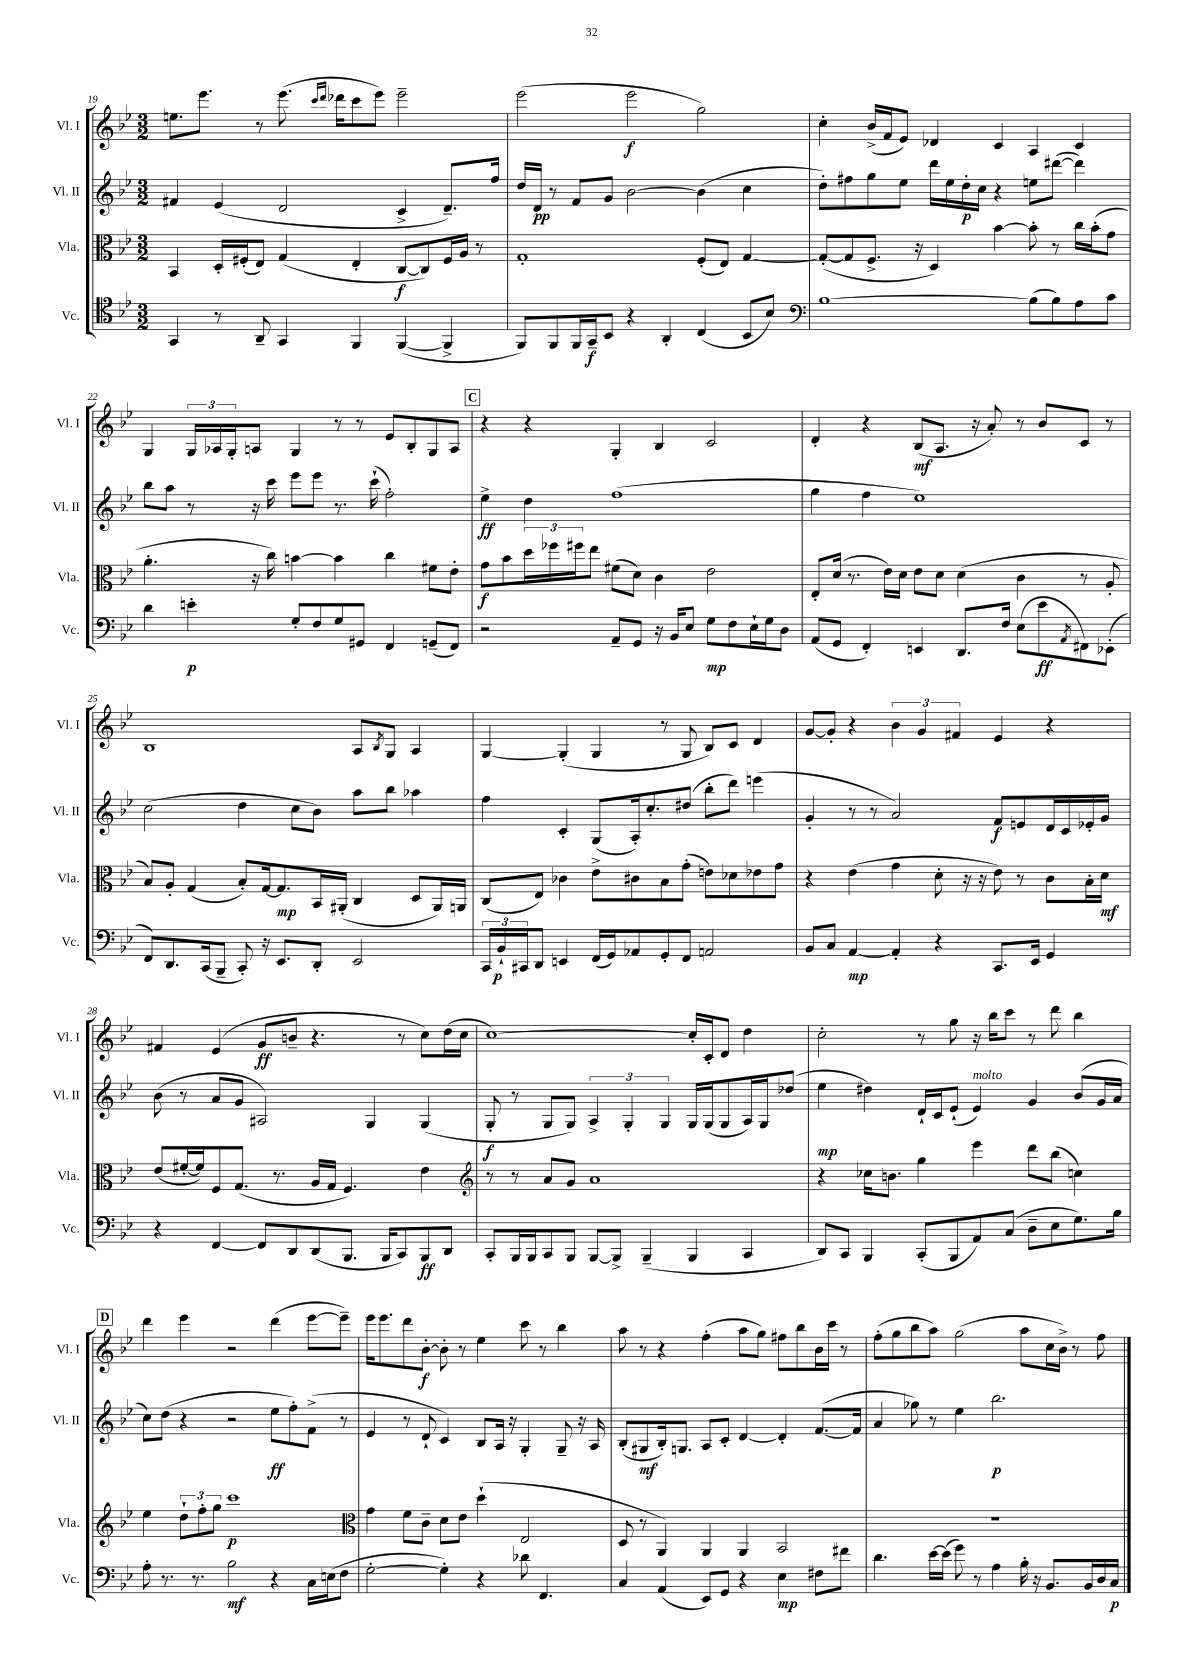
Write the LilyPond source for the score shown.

<<
\new StaffGroup <<
\new Staff = "s0" \with { instrumentName = "Vl. I" shortInstrumentName = "Vl. I" } {
    \clef treble \key bes \major \numericTimeSignature \time 3/2
    e''8. ees'''8. r8 ees'''8.( \grace { c'''16 d'''16 } des'''16 c'''8 ees'''8) ees'''2-- |
    ees'''2( ees'''2\f g''2) |
    c''4-. bes'16->( f'16 ees'8) des'4 c'4 a4 c'4 |
    g4 \tuplet 3/2 { g16 aes16 g16-. } a8 g4 r8 r8 ees'8 bes8-. g8 a8 |
    \mark \markup { \box "C" } r4 r4 g4-. bes4 c'2 |
    d'4-. r4 bes8\mf( a8. r16 a'8-.) r8 bes'8 c'8 r8 |
    bes1 a8 \acciaccatura { bes8 } g8 a4 |
    g4~ g4-.( g4 r8 g8 bes8) c'8 d'4 |
    g'8~ g'8-. r4 \tuplet 3/2 { bes'4 g'4 fis'4 } ees'4 r4 |
    fis'4 ees'4( g'8\ff b'8-- r4. r8 c''8) d''16( c''16 |
    c''1~) c''16-. c'16-. d'8 d''4 |
    c''2-. r8 g''8 r16 bes''16 c'''8 r8 d'''8 bes''4 |
    \mark \markup { \box "D" } d'''4 ees'''4 r2 d'''4( ees'''8~ ees'''8--) |
    ees'''16 ees'''8. d'''8 bes'8~-.\f bes'8-. r8 ees''4 c'''8 r8 bes''4 |
    a''8 r8 r4 f''4-.( a''8 g''8) fis''8 bes''8 bes'16 c'''16 r8 |
    f''8-.( g''8 bes''8 a''8) g''2( a''8 c''16 bes'16->) r8 f''8 \bar "|." |
}
\new Staff = "s1" \with { instrumentName = "Vl. II" shortInstrumentName = "Vl. II" } {
    \clef treble \key bes \major \numericTimeSignature \time 3/2
    fis'4 ees'4( d'2 c'4-> d'8.--) f''16 |
    d''16 d'16\pp r8 f'8 g'8 bes'2~ bes'4( c''4 |
    d''8-.) fis''8 g''8 ees''8 d'''16 ees''16 d''16-.\p c''16 r4 e''8 dis'''8~( dis'''4) |
    bes''8 a''8 r8 r16 c'''16 ees'''8 ees'''8 r8. c'''16-!( f''2-.) |
    \mark \markup { \box "C" } ees''4->\ff d''4 f''1( |
    g''4 f''4 ees''1) |
    c''2( d''4 c''8 bes'8) a''8 bes''8 aes''4 |
    f''4 c'4-. g8( a16-.) c''8.-. dis''8( bes''8-. d'''8) e'''4( |
    g'4-. r8 r8 a'2) f'8\f e'8 d'16 c'16 ees'16-. g'16 |
    bes'8( r8 a'8 g'8 ais2) g4 g4( |
    g8-.\f r8 g8 g8) \tuplet 3/2 { a4-> g4-. g4 } g16 g16( g8 a16) g16 des''8( |
    ees''4\mp dis''4) d'16-! c'16 ees'8-!( ees'4^\markup { \italic "molto" }) g'4 bes'8( g'16 a'16 |
    \mark \markup { \box "D" } c''8) d''8( r4 r2 ees''8\ff f''8-.) f'8->( r8 |
    ees'4 r8 d'8-! c'4) bes8 a16 r16 g4-. g8-- r16 a16 |
    bes8-.( gis8\mf bes16-.) g8. a8 c'8-. d'4~ d'4-. f'8.~( f'16 |
    a'4 ges''8) r8 ees''4 bes''2.\p \bar "|." |
}
\new Staff = "s2" \with { instrumentName = "Vla." shortInstrumentName = "Vla." } {
    \clef alto \key bes \major \numericTimeSignature \time 3/2
    bes,4 d16-. fis16-.( ees8) g4( ees4-. c8~\f c8) fis16 a16 r8 |
    g1-. f8-.( ees8) g4~ |
    g8~-.( g8 f8.-> r16 d4) bes'4~ bes'8-. r8 c''16 bes'16-.( g'8 |
    a'4.-. r16 c''16) b'4~ b'4 c''4 fis'8 ees'8-. |
    \mark \markup { \box "C" } g'8\f bes'8 \tuplet 3/2 { d''16 fes''16 fis''16 } ees''8 fis'8( d'8) c'4 ees'2 |
    ees8-. d'16( r8. ees'16) d'16 ees'8 d'8 d'4( c'4 r8 a8-. |
    bes8) a8-. g4( bes8-.) g16~ g8.\mp bes,16 ais,16-.( c4 d8 ais,16) a,16 |
    c8( ees8) ces'4 ees'8-> cis'8 bes8 g'8-.( e'8) des'8 ees'8 g'8 |
    r4 ees'4( g'4 d'8-. r16 r16 ees'8) r8 c'8 bes16-. d'16\mf |
    ees'8( fis'16~-. fis'16) f8 g8.( r8. a16 g16 f4.) ees'4 |
    \clef treble r8 r8 a'8 g'8 a'1 |
    r4 ces''16 b'8. g''4 ees'''4 d'''8 bes''8( c''4) |
    \mark \markup { \box "D" } ees''4 \tuplet 3/2 { d''8-! f''8-. g''8 } c'''1\p |
    \clef alto g'4 f'8 c'8-- d'8 ees'8 d''4-!( ees2 |
    d8 r8 a,4) a,4 a,4 bes,2 |
    R1. \bar "|." |
}
\new Staff = "s3" \with { instrumentName = "Vc." shortInstrumentName = "Vc." } {
    \clef tenor \key bes \major \numericTimeSignature \time 3/2
    g,4 r8 a,8-- g,4 f,4 f,4~( f,4-> |
    f,8) f,8 f,16 g,16--\f bes,8 r4 a,4-. c4( bes,8 bes8) |
    \clef bass bes1~ bes8( bes8) a8 c'8 |
    d'4 e'4-.\p g8-. f8 g8 gis,8 f,4 g,8--( f,8) |
    \mark \markup { \box "C" } r2 a,8-- g,8 r16 bes,16 ees8 g8\mp f8 ees16-! g16 d8 |
    a,8( g,8 f,4-.) e,4 d,8. f16 ees8( ees'8\ff \acciaccatura { a,8 } fis,8) ees,8-.( |
    f,8) d,8. c,16( bes,,8-- c,8-.) r16 ees,8. d,8-. ees,2 |
    \tuplet 3/2 { c,16 bes,16-!\p cis,16 } d,8 e,4 f,16( g,16) aes,8 g,8-. f,8 a,2 |
    bes,8 c8 a,4~\mp a,4-. r4 c,8. ees,16 g,4 |
    r4 f,4~ f,8 d,8 d,8( bes,,8. bes,,16 c,8) bes,,8\ff d,8 |
    c,8-. bes,,16 bes,,16 c,8 bes,,8 bes,,8~ bes,,8-> bes,,4--( bes,,4 c,4 |
    d,8) c,8 bes,,4 c,8-.( bes,,8 a,8) c8( d8-- ees8 g8.) bes16 |
    \mark \markup { \box "D" } a8-. r8. r8. bes2\mf r4 c16 e16( f8 |
    g2~-. g4-.) r4 des'8 f,4. |
    c4 a,4( ees,8) g,8 r4 ees4\mp fis8 fis'8 |
    d'4. ees'16~ ees'16( g'8) r8 a4 bes16-. r16 bes,8. bes,16 d16 c16\p \bar "|." |
}
>>
>>
\layout { \context { \Score currentBarNumber = #19 } }
